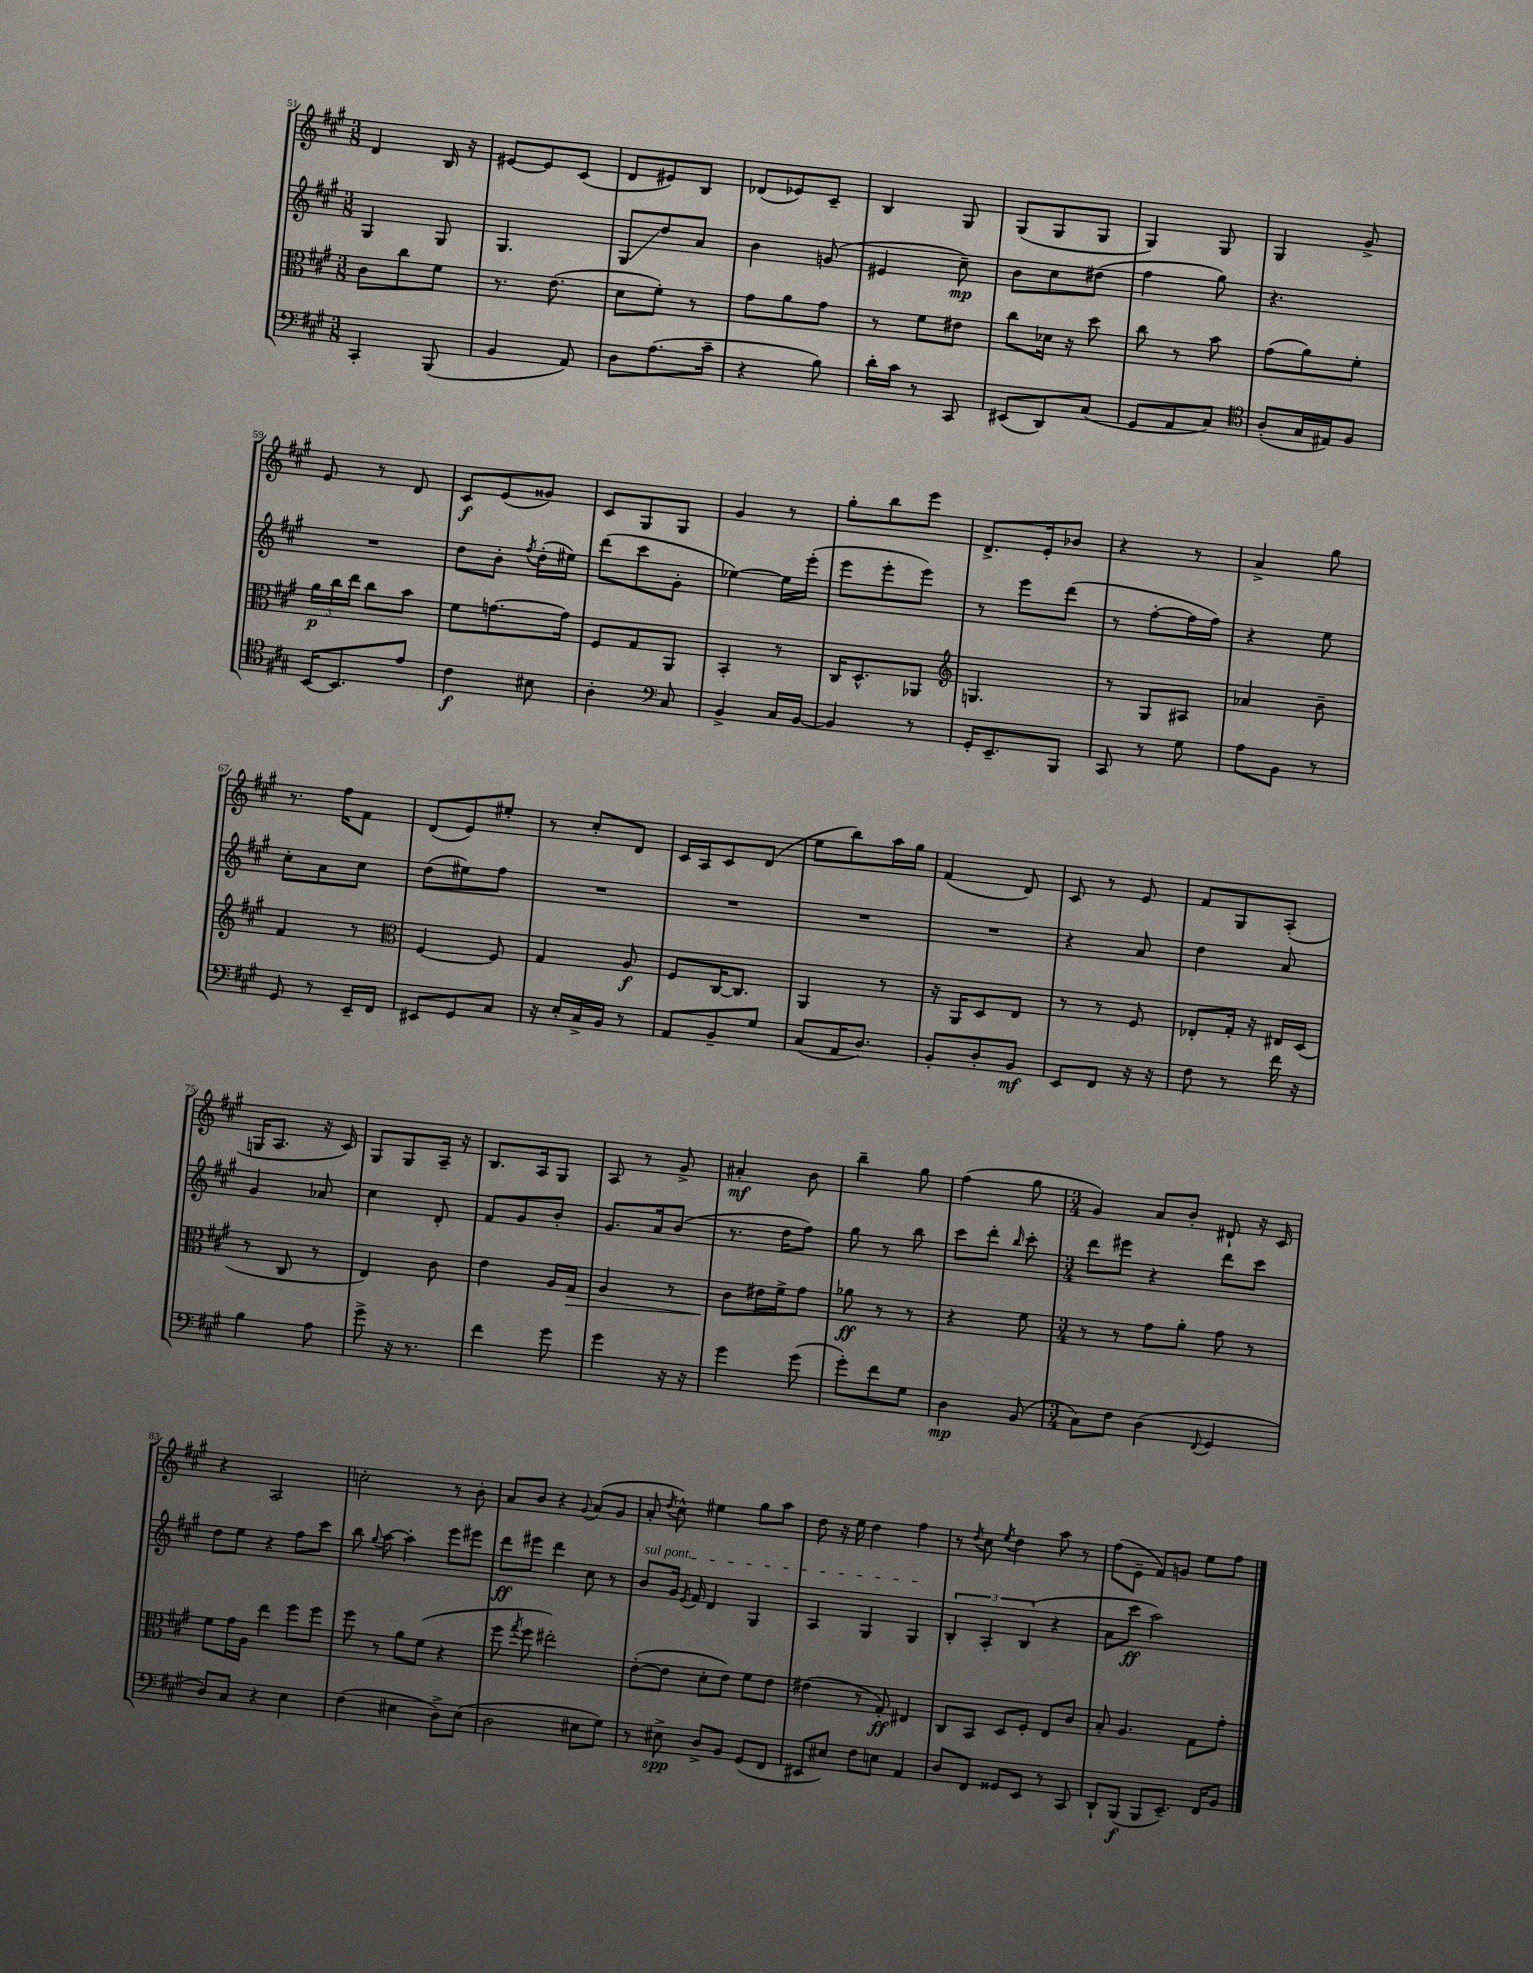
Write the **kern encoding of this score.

**kern	**kern	**kern	**kern
*staff4	*staff3	*staff2	*staff1
*clefF4	*clefC3	*clefG2	*clefG2
*k[f#c#g#]	*k[f#c#g#]	*k[f#c#g#]	*k[f#c#g#]
*M3/8	*M3/8	*M3/8	*M3/8
4CC#'	8c#	4G#	4d
.	8cc#	.	.
(8BBB	8f#	8G#	16B
.	.	.	16r
=	=	=	=
4BB	8.r	4.G#	[8e#
.	.	.	8e#]
.	(8.e	.	.
8AA)	.	.	(8c#
=	=	=	=
8D	8d	8G#	8d
(8.A	8f#')	8dd	8e#)
.	8r	8a	8B
16c#~	.	.	.
=	=	=	=
4r	8g#	4b	(8d-
.	8a	.	8e-)
8B)	8g#	(8g	8c#~
=	=	=	=
16d'	8r	4e#	4B
16c#	.	.	.
8r	8f#	.	.
8CC#	8e#	8cc#~)	8G#
=	=	=	=
(8EE#	8cc#	8b	(8G#
8DD)	16d-	8cc#	8G#
.	16r	.	.
(8C#	8dd	(8dd#	8G#
=	=	=	=
8GG#	8cc#	4ff#	4G#)
8AA	8r	.	.
8C#)	8b	8gg#)	8G#
=	=	=	=
*clefC4	*	*	*
(8A'	(8g#	4.r	4G#
16G#	8a)	.	.
16E#)	.	.	.
8F#	8f#'	.	8g#^
=	=	=	=
[16BB	24a	4.r	8e
.	24cc#	.	.
8.BB]	.	.	.
.	24ee	.	.
.	8cc#	.	8r
8e	8b	.	8d
=	=	=	=
4c#	8f#	8dd	8c#
.	[8.g	8b'	(8e
.	.	8qff#	.
8B#	.	(16dd'	8g##)
.	16g]	16ee#)	.
=	=	=	=
4A'	8F#	(8ddd	8c#
.	8G#	8ccc#	8G#
*clefF4	*	*	*
8C#	8AA	8g#'	8G#
=	=	=	=
4BB^	4BB'	[4ee-)	4g#
16C#	8r	16ee-]	8r
[16BB	.	(16eee'	.
=	=	=	=
4BB]	16C#	8eee	8gg#'
.	8.D^^	.	.
.	.	8eee'	8bb
8r	8AA-	8eee)	8eee
=	=	=	=
*	*clefG2	*	*
16GG#'	4.G	8r	8.d^
8.EE~	.	.	.
.	.	8eee	.
.	.	.	16e'
8BBB	.	(8ddd	8b-
=	=	=	=
8CC#	8r	8r	4r
8r	8G#	[8ff#'	.
8G#	8A#	16ff#]	8r
.	.	16ff#)	.
=	=	=	=
8A	4a-	4r	4a^
8BB	.	.	.
8r	8b~	8ee	8gg#
=	=	=	=
8GG#	4f#	8cc#'	8.r
8r	.	8a	.
.	.	.	16ff#
16EE~	8r	8cc#	8f#
16FF#	.	.	.
=	=	=	=
*	*clefC3	*	*
8EE#	[4F#	(8dd	(8d
8GG#	.	8ee#)	8e)
8C#	8F#]	8ff#	8ee#'
=	=	=	=
16r	4G#	4.r	8r
16E'	.	.	.
16C#^	.	.	8cc#'
16BB	.	.	.
8r	8A	.	8d
=	=	=	=
8AA	8F#	4.r	16c#
.	.	.	16A
8BB~	[16C#	.	8c#
.	8.C#]	.	.
8G#	.	.	(8d
=	=	=	=
(8C#	4AA	4.r	8ee
16AA	.	.	8bb)
8.D)	.	.	.
.	8r	.	16aa
.	.	.	16gg#
=	=	=	=
8BB'	16r	4.r	(4f#
.	16AA	.	.
8D'	8D	.	.
8BB	8E	.	8d)
=	=	=	=
8EE	8r	4r	8c#
8FF#	8r	.	8r
16r	8F#	8a	8e
16r	.	.	.
=	=	=	=
8F#	8E-'	4dd	8f#
8r	16G#'	.	8G#
.	16r	.	.
16f#	16E#	8a	(8A'
16r	(16D	.	.
=	=	=	=
4B	8r	4g#	16G
.	.	.	8.A
.	8C#	.	.
8A	8r	8a-	16r
.	.	.	16c#)
=	=	=	=
8g#^	4E)	4cc#	8G#
16r	.	.	8G#
8.r	.	.	.
.	8c#	8d'	16A~
.	.	.	16r
=	=	=	=
4f#	4e	8f#	8.B
.	.	8g#	.
.	.	.	16A
8g#	16A	8b'	8G#
.	16G#	.	.
=	=	=	=
4g#	4A	8.g#	8A
.	.	.	8r
.	.	16a	.
16r	8r	(8b	8g#^
16r	.	.	.
=	=	=	=
4g#	8c#	8.r	4a#'
.	16e#	.	.
.	16f#^	16dd	.
(8g#	8g#	8ff#)	8b
=	=	=	=
8g#')	8a-	8gg#	4bb~
8f#	8r	8r	.
8G#	8r	8bb	8gg#
=	=	=	=
4D	4r	8ccc#	(4ff#
.	.	8ddd'	.
.	.	16qqbb	.
(8BB	8f#	8ccc#'	8gg#
=	=	=	=
*M3/4	*M3/4	*M3/4	*M3/4
8C#)	8r	8ddd	4g#)
8F#	8r	8eee#	.
(4D	8g#	4r	8a
.	8a'	.	8b'
8qqFF#	.	.	.
4GG#	8g#	8ddd	8d#`
.	8r	8ccc#	16r
.	.	.	16c#
=	=	=	=
8D)	8f#	8dd	4r
8C#	16g#	8ee	.
.	16A	.	.
4r	4ee	4r	2A
4E	8ff#	8ff#	.
.	8ff#	8ccc#	.
=	=	=	=
(4F#	8ff#	8bb	2cc'
.	.	8qqgg#	.
.	8r	[8aa	.
4E#	8a	4aa']	.
.	(8f#	.	.
8D^)	4r	8eee	8r
(8E#	.	8eee#	8b'
=	=	=	=
2D	8ff#	8ddd	8a
.	8qgg#	.	.
.	8ff#	8eee#	8b
.	2ee#')	4ddd	4r
.	.	.	8qqg#
8E#	.	8cc#	(8a
8G#)	.	8r	8g#
=	=	=	=
8r	([8e'	8b	8a'
.	.	.	8qdd
8E#^	8e]	16g#	8cc#^^)
.	.	8qe	.
.	.	16f#	.
8D^	8d'	4d	4ee#
8BB	8e)	.	.
(8GG#	8f#	4G#	8gg#
8FF#	8e	.	8aa
=	=	=	=
8EE#	(4e#	4A	8dd
8E#)	.	.	16r
.	.	.	16ee
8F#	8r	4G#	4dd
8E	8G#')	.	.
4AA	4E#	4G#	4ff#
=	=	=	=
8D	8C#	6B'	8r
.	.	.	8qdd
8FF#	8BB	.	8cc#
.	.	6A'	.
.	.	.	8qee
8GG##	8D	.	4dd
.	.	(6B	.
8EE	8F#'	.	.
8r	8E	4r	8aa
8CC#	8c#	.	8r
=	=	=	=
8DD`	8B'	8a	(8ff#
(8BBB	4.A	8ccc#	8e~
8BBB	.	2aa)	8f#)
8.EE~)	.	.	8g
.	8G#	.	8ee
16FF#	.	.	.
8BB	8g#'	.	8ff#
==	==	==	==
*-	*-	*-	*-
